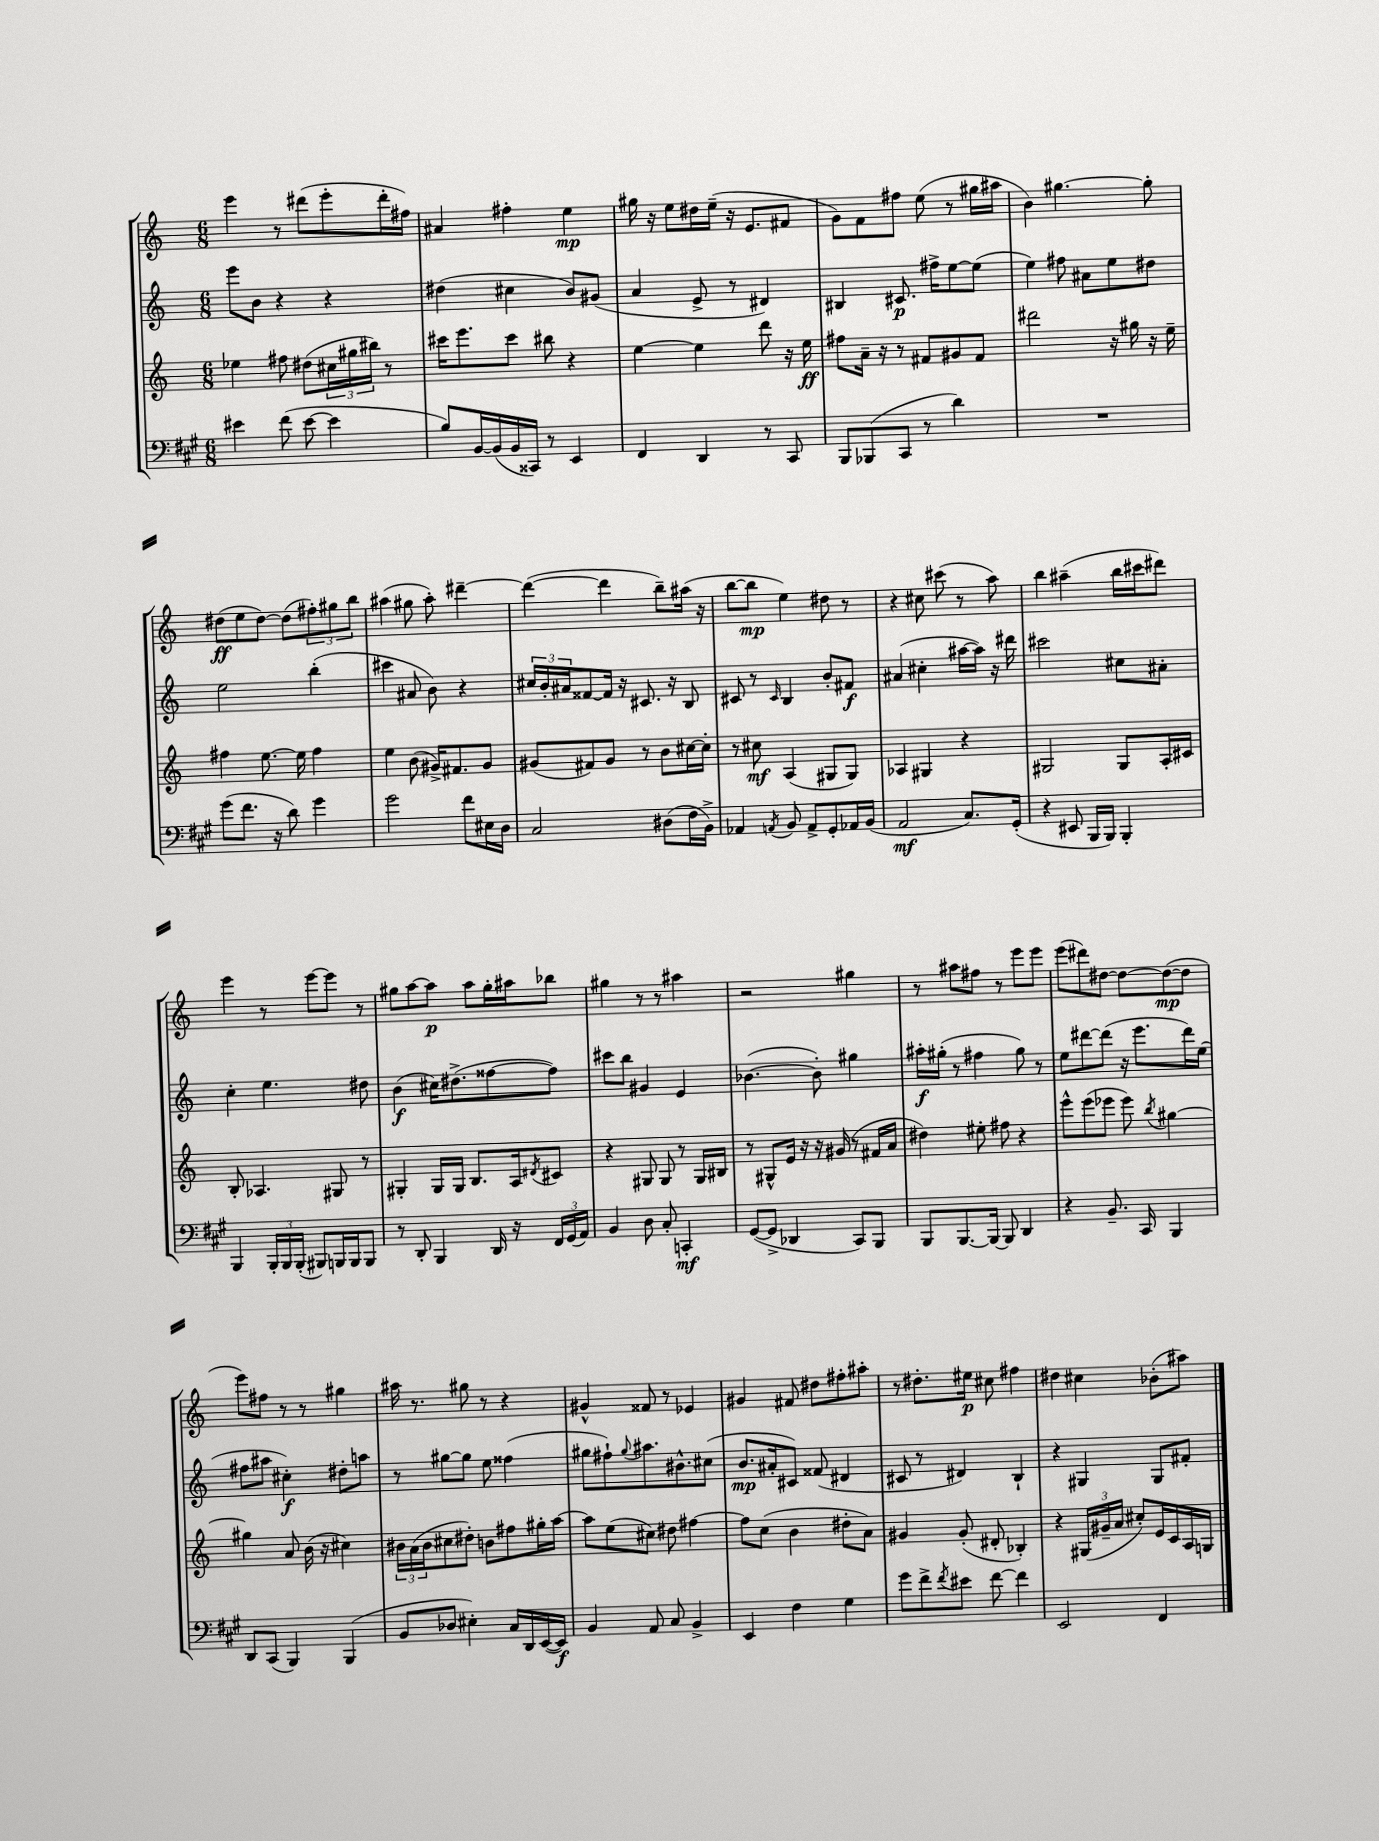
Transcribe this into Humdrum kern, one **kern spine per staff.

**kern	**dynam	**kern	**dynam	**kern	**dynam	**kern	**dynam
*part4	*part4	*part3	*part3	*part2	*part2	*part1	*part1
*staff4	*staff4	*staff3	*staff3	*staff2	*staff2	*staff1	*staff1
*clefF4	*	*clefG2	*	*clefG2	*	*clefG2	*
*k[f#c#g#]	*	*k[]	*	*k[]	*	*k[]	*
*M6/8	*	*M6/8	*	*M6/8	*	*M6/8	*
=130	=130	=130	=130	=130	=130	=130	=130
4e#X\	.	4ee-X\	.	8eee\L	.	4eee\	.
.	.	.	.	8b\J	.	.	.
(8f#\	.	8ff#X\	.	4r	.	8r	.
[8e#\	.	(8dd#X\L	.	.	.	(8ddd#X\L	.
4e#\]	.	24cc#X\L	.	4r	.	8eee'\	.
.	.	24gg#X\	.	.	.	.	.
.	.	24bb#X\JJ)	.	.	.	.	.
.	.	8r	.	.	.	16ddd#'\L	.
.	.	.	.	.	.	16ff#X\JJ)	.
=131	=131	=131	=131	=131	=131	=131	=131
8B/L)	.	16ccc#X\KL	.	(4dd#X\	.	4a#X/	.
.	.	8.eee\	.	.	.	.	.
[16BB/L	.	.	.	.	.	.	.
(16BB/]	.	.	.	.	.	.	.
16BB/	.	8ccc#\J	.	4cc#X\	.	4ff#X'\	.
16CC##X/JJ)	.	.	.	.	.	.	.
8r	.	8bb#X\	.	.	.	.	.
4EE/	.	4r	.	8b/L)	.	4ee\	mp
.	.	.	.	(8g#X/J	.	.	.
=132	=132	=132	=132	=132	=132	=132	=132
4FF#/	.	[4ee\	.	4a/	.	16gg#X\	.
.	.	.	.	.	.	16r	.
.	.	.	.	.	.	8ee\L	.
4DD/	.	4ee\]	.	8e^/	.	16dd#X\L	.
.	.	.	.	.	.	(16ee~\JJ	.
.	.	.	.	8r	.	16r	.
.	.	.	.	.	.	8.e/L	.
8r	.	8ddd\	.	4d#X/)	.	.	.
8CC#/	.	16r	.	.	.	8f#X/J	.
.	.	16ee\	ff	.	.	.	.
=133	=133	=133	=133	=133	=133	=133	=133
8BBB/L	.	8ff#X\L	.	4B#X/	.	8g\L)	.
(8BBB-X/	.	16a~\Jk	.	.	.	8f\	.
.	.	16r	.	.	.	.	.
8CC#/J	.	8r	.	8.c#X/	p	8ff#X\J	.
8r	.	8f#X/L	.	.	.	(8ee\	.
.	.	.	.	16ff#X^\KL	.	.	.
4d\)	.	8g#X/	.	[8ee\	.	8r	.
.	.	8f#/J	.	(8ee\J]	.	16gg#X\LL	.
.	.	.	.	.	.	16aa#X\JJ	.
=134	=134	=134	=134	=134	=134	=134	=134
2.r	.	2ddd#X\	.	4ee\)	.	4b\)	.
.	.	.	.	8ff#X\	.	[4.gg#X\	.
.	.	.	.	8a#X\L	.	.	.
.	.	16r	.	8ee\	.	.	.
.	.	16gg#X\	.	.	.	.	.
.	.	16r	.	8dd#X\J	.	8gg#'\]	.
.	.	16ee~\	.	.	.	.	.
!!LO:LB:g=z
=135	=135	=135	=135	=135	=135	=135	=135
(8g#\L	.	4ff#X\	.	2ee\	.	(8dd#X\L	ff
8.f#\J	.	.	.	.	.	8ee\	.
.	.	[8.ee\	.	.	.	[8dd#\J)	.
16r	.	.	.	.	.	.	.
8d\)	.	.	.	.	.	(8dd#\L]	.
.	.	16ee\]	.	.	.	.	.
4g#\	.	4ff#\	.	(4bb'\	.	12ff#X'\)	.
.	.	.	.	.	.	12gg#X\	.
.	.	.	.	.	.	12bb\J	.
=136	=136	=136	=136	=136	=136	=136	=136
2g#\	.	4ee\	.	4ccc#X\	.	(4aa#X\	.
.	.	(8b\	.	8a#X/	.	8gg#X\	.
.	.	16g#X^/KL)	.	8b\)	.	8aa#'\)	.
.	.	8.f#X/	.	.	.	.	.
8f#\L	.	.	.	4r	.	[4ddd#X~\	.
16E#X\L	.	8g#/J	.	.	.	.	.
16D\JJ	.	.	.	.	.	.	.
=137	=137	=137	=137	=137	=137	=137	=137
2C#/	.	(8g#X/L	.	24cc#X/LL	.	(4ddd#\_	.
.	.	.	.	24b'/	.	.	.
.	.	.	.	24a#X/J	.	.	.
.	.	8f#X/)	.	[8f##X/	.	.	.
.	.	8g#/J	.	16f##/Jk]	.	4ddd#\]	.
.	.	.	.	16r	.	.	.
.	.	8r	.	8.c#X/	.	.	.
(8D#X\L	.	8b\L	.	.	.	8bb~\L)	.
.	.	.	.	16r	.	.	.
16F#\L	.	[16cc#X\L	.	8B/	.	(16aa#X\Jk	.
16BB^\JJ)	.	16cc#'\JJ]	.	.	.	16r	.
=138	=138	=138	=138	=138	=138	=138	=138
4AA-X/	.	8r	.	8c#X/	.	[8bb\L	.
.	.	8cc#X\	mf	8r	.	8bb\J]	mp
8qAAn/	.	.	.	16qqc#/	.	.	.
8BB/	.	(4A/	.	4B/	.	4ee\)	.
8AA^/L	.	.	.	.	.	.	.
8GG#'/	.	8G#X/L	.	8b'/L	.	8dd#X\	.
16AA-X/L	.	8G#/J)	.	8f#X/J	f	8r	.
(16BB/JJ	.	.	.	.	.	.	.
=139	=139	=139	=139	=139	=139	=139	=139
2AA/	mf	4A-X/	.	(4a#X/	.	4r	.
.	.	4G#X/	.	4cc#X'\	.	8cc#X\	.
.	.	.	.	.	.	(8ccc#X\	.
8.C#/L)	.	4r	.	[16aa#X\LL	.	8r	.
.	.	.	.	16aa#\JJ])	.	.	.
.	.	.	.	16r	.	8aa\)	.
(16GG#'/Jk	.	.	.	16ddd#X\	.	.	.
=140	=140	=140	=140	=140	=140	=140	=140
4r	.	2G#X/	.	2ccc#X\	.	4bb\	.
8EE#X/	.	.	.	.	.	(4aa#X~\	.
16BBB/LL	.	.	.	.	.	.	.
16BBB/JJ)	.	.	.	.	.	.	.
4BBB'/	.	8G#/L	.	8cc#X\L	.	16bb\LL	.
.	.	.	.	.	.	16ccc#X\J	.
.	.	16A'/L	.	8a#X'\J	.	8ddd#X\J)	.
.	.	16c#X/JJ	.	.	.	.	.
!!LO:LB:g=z
=141	=141	=141	=141	=141	=141	=141	=141
4BBB/	.	8B'/	.	4cc'\	.	4eee\	.
.	.	4.A-X/	.	.	.	.	.
24BBB'/LL	.	.	.	4.ee\	.	8r	.
24BBB/	.	.	.	.	.	.	.
(24BBB'/JJ	.	.	.	.	.	.	.
8BBB#X/L)	.	.	.	.	.	[8eee\L	.
16BBBn/L	.	8G#X/	.	.	.	8eee\J]	.
16BBB/J	.	.	.	.	.	.	.
8BBB/J	.	8r	.	8dd#X\	.	8r	.
=142	=142	=142	=142	=142	=142	=142	=142
8r	.	4G#X'/	.	(4b\	f	8gg#X\L	.
8DD'/	.	.	.	.	.	[8aa\	.
4BBB/	.	16G#/LL	.	16cc#X\KL)	.	8aa\J]	p
.	.	16G#/JJ	.	(8.dd#X^\	.	.	.
.	.	8.B/L	.	.	.	8aa\L	.
16DD/	.	.	.	[8ff##X\	.	16gg#'\L	.
16r	.	16A/k	.	.	.	16aa#X\J	.
.	.	8qd#X/	.	.	.	.	.
24FF#/LL	.	8c#X/J	.	8ff##\J])	.	8bb-X\J	.
(24GG#/	.	.	.	.	.	.	.
24AA/JJ)	.	.	.	.	.	.	.
=143	=143	=143	=143	=143	=143	=143	=143
4BB/	.	4r	.	8ccc#X\L	.	4gg#X\	.
.	.	.	.	8bb\J	.	.	.
8D\	.	8G#X/	.	4g#X/	.	8r	.
8C#'/	.	8G#/	.	.	.	8r	.
4CCn'/	mf	8r	.	4e/	.	4aa#X\	.
.	.	16G#/LL	.	.	.	.	.
.	.	16B#X/JJ	.	.	.	.	.
=144	=144	=144	=144	=144	=144	=144	=144
([8GG#/L	.	8r	.	([4.b-X\	.	2r	.
8GG#^/J]	.	8G#X^^/L	.	.	.	.	.
4DD-X/	.	16e/Jk	.	.	.	.	.
.	.	16r	.	.	.	.	.
.	.	16r	.	8b-'\])	.	.	.
.	.	(16g#X/	.	.	.	.	.
8CC#/L)	.	8r	.	4gg#X\	.	4gg#X\	.
8BBB/J	.	16f#X/LL	.	.	.	.	.
.	.	16a/JJ	.	.	.	.	.
=145	=145	=145	=145	=145	=145	=145	=145
8BBB/L	.	4dd#X\)	.	16aa#X'\LL	f	8r	.
.	.	.	.	(16gg#X'\JJ	.	.	.
[8.BBB/	.	.	.	8r	.	8aa#X\L	.
.	.	8ee#X'\	.	4ff#X\	.	8ff#X\J	.
16BBB/Jk_	.	.	.	.	.	.	.
8BBB/]	.	8ff#X\	.	.	.	8r	.
4DD/	.	4r	.	8gg#\)	.	8eee\L	.
.	.	.	.	8r	.	8eee\J	.
=146	=146	=146	=146	=146	=146	=146	=146
4r	.	8eee^^\L	.	8ee\L	.	(8eee\L	.
.	.	(8eee\	.	[8ddd#X\	.	8ddd#X\)	.
8.BB~/	.	8eee-X\J	.	(8ddd#\J]	.	[8dd#X\J	.
.	.	8eee-\)	.	16r	.	8dd#\L_	.
16CC#/	.	.	.	8.eee\L	.	.	.
.	.	8qbb/	.	.	.	.	.
4BBB/	.	[4gg#X\	.	.	.	(8dd#\_	mp
.	.	.	.	16ddd#\L)	.	8dd#\J]	.
.	.	.	.	(16ee\JJ	.	.	.
!!LO:LB:g=z
=147	=147	=147	=147	=147	=147	=147	=147
8DD/L	.	4gg#X\]	.	8ff#X\L	.	8eee\L)	.
(8CC#/J	.	.	.	8aa#X\J	.	8ff#X\J	.
4BBB/)	.	8a/	.	4cc#X'\)	f	8r	.
.	.	(16b\	.	.	.	8r	.
.	.	16r	.	.	.	.	.
(4BBB/	.	4cc#X\)	.	8dd#X'\L	.	4gg#X\	.
.	.	.	.	8aan\J	.	.	.
=148	=148	=148	=148	=148	=148	=148	=148
8BB/L	.	24b#X\LL	.	8r	.	16aa#X\	.
.	.	(24a\	.	.	.	.	.
.	.	.	.	.	.	8.r	.
.	.	24b#\J	.	.	.	.	.
8D-X/J	.	8cc#X\	.	[8gg#X\L	.	.	.
4E#X'\)	.	8dd#X'\J)	.	8gg#\J]	.	8gg#X\	.
.	.	8bn\L	.	8ee\	.	8r	.
16C#/LL	.	8ff#X\	.	(4ff##X\	.	4r	.
16DD/	.	.	.	.	.	.	.
([16EE/	.	16gg#X'\L	.	.	.	.	.
16EE/JJ])	f	[16aa\JJ	.	.	.	.	.
=149	=149	=149	=149	=149	=149	=149	=149
4BB/	.	8aa\L]	.	8gg#X\L	.	4g#X^^/	.
.	.	(8ee\	.	8ff#X`\)	.	.	.
.	.	.	.	8qqgg#/	.	.	.
8AA/	.	8cc#X\J)	.	8.aa#X\	.	8f##X/	.
8C#/	.	8dd#X\	.	.	.	8r	.
.	.	.	.	8.b#X^^\	.	.	.
4BB^/	.	[4ff#X\	.	.	.	4e-X/	.
.	.	.	.	(8cc#X\J	.	.	.
=150	=150	=150	=150	=150	=150	=150	=150
4EE/	.	8ff#\L]	.	8.b/L	mp	4g#X/	.
.	.	(8cc\J	.	.	.	.	.
.	.	.	.	16a#X'/k	.	.	.
4F#\	.	4b\	.	8c#X/J)	.	8f#X/	.
.	.	.	.	(8f##X/	.	8dd#X\L	.
4G#\	.	8dd#X'\L	.	4d#X/	.	8ff#X'\	.
.	.	8a\J)	.	.	.	8aa#X'\J	.
=151	=151	=151	=151	=151	=151	=151	=151
8g#\L	.	4g#X/	.	8c#X/	.	8r	.
8f#^\	.	.	.	8r	.	8.dd#X'\L	.
8qf#/	.	.	.	.	.	.	.
8e#X\J	.	(8g#'/	.	4d#X/)	.	.	.
.	.	.	.	.	.	16ee#X\Jk	p
[8f#\	.	8d#X'/	.	.	.	8cc#X\	.
4f#\]	.	4B-X'/)	.	4B`/	.	4ff#X\	.
=152	=152	=152	=152	=152	=152	=152	=152
2EE/	.	4r	.	4r	.	4dd#X\	.
.	.	(24G#X/LL	.	4G#X/	.	4cc#X\	.
.	.	24g#X~/	.	.	.	.	.
.	.	24a/JJ	.	.	.	.	.
.	.	8cc#X'/L)	.	.	.	.	.
4FF#/	.	16e/L	.	8G#/L	.	(8b-X'\L	.
.	.	16c/	.	.	.	.	.
.	.	16A/	.	8f#X'/J	.	8aa#X\J)	.
.	.	16Gn/JJ	.	.	.	.	.
==	==	==	==	==	==	==	==
*-	*-	*-	*-	*-	*-	*-	*-
